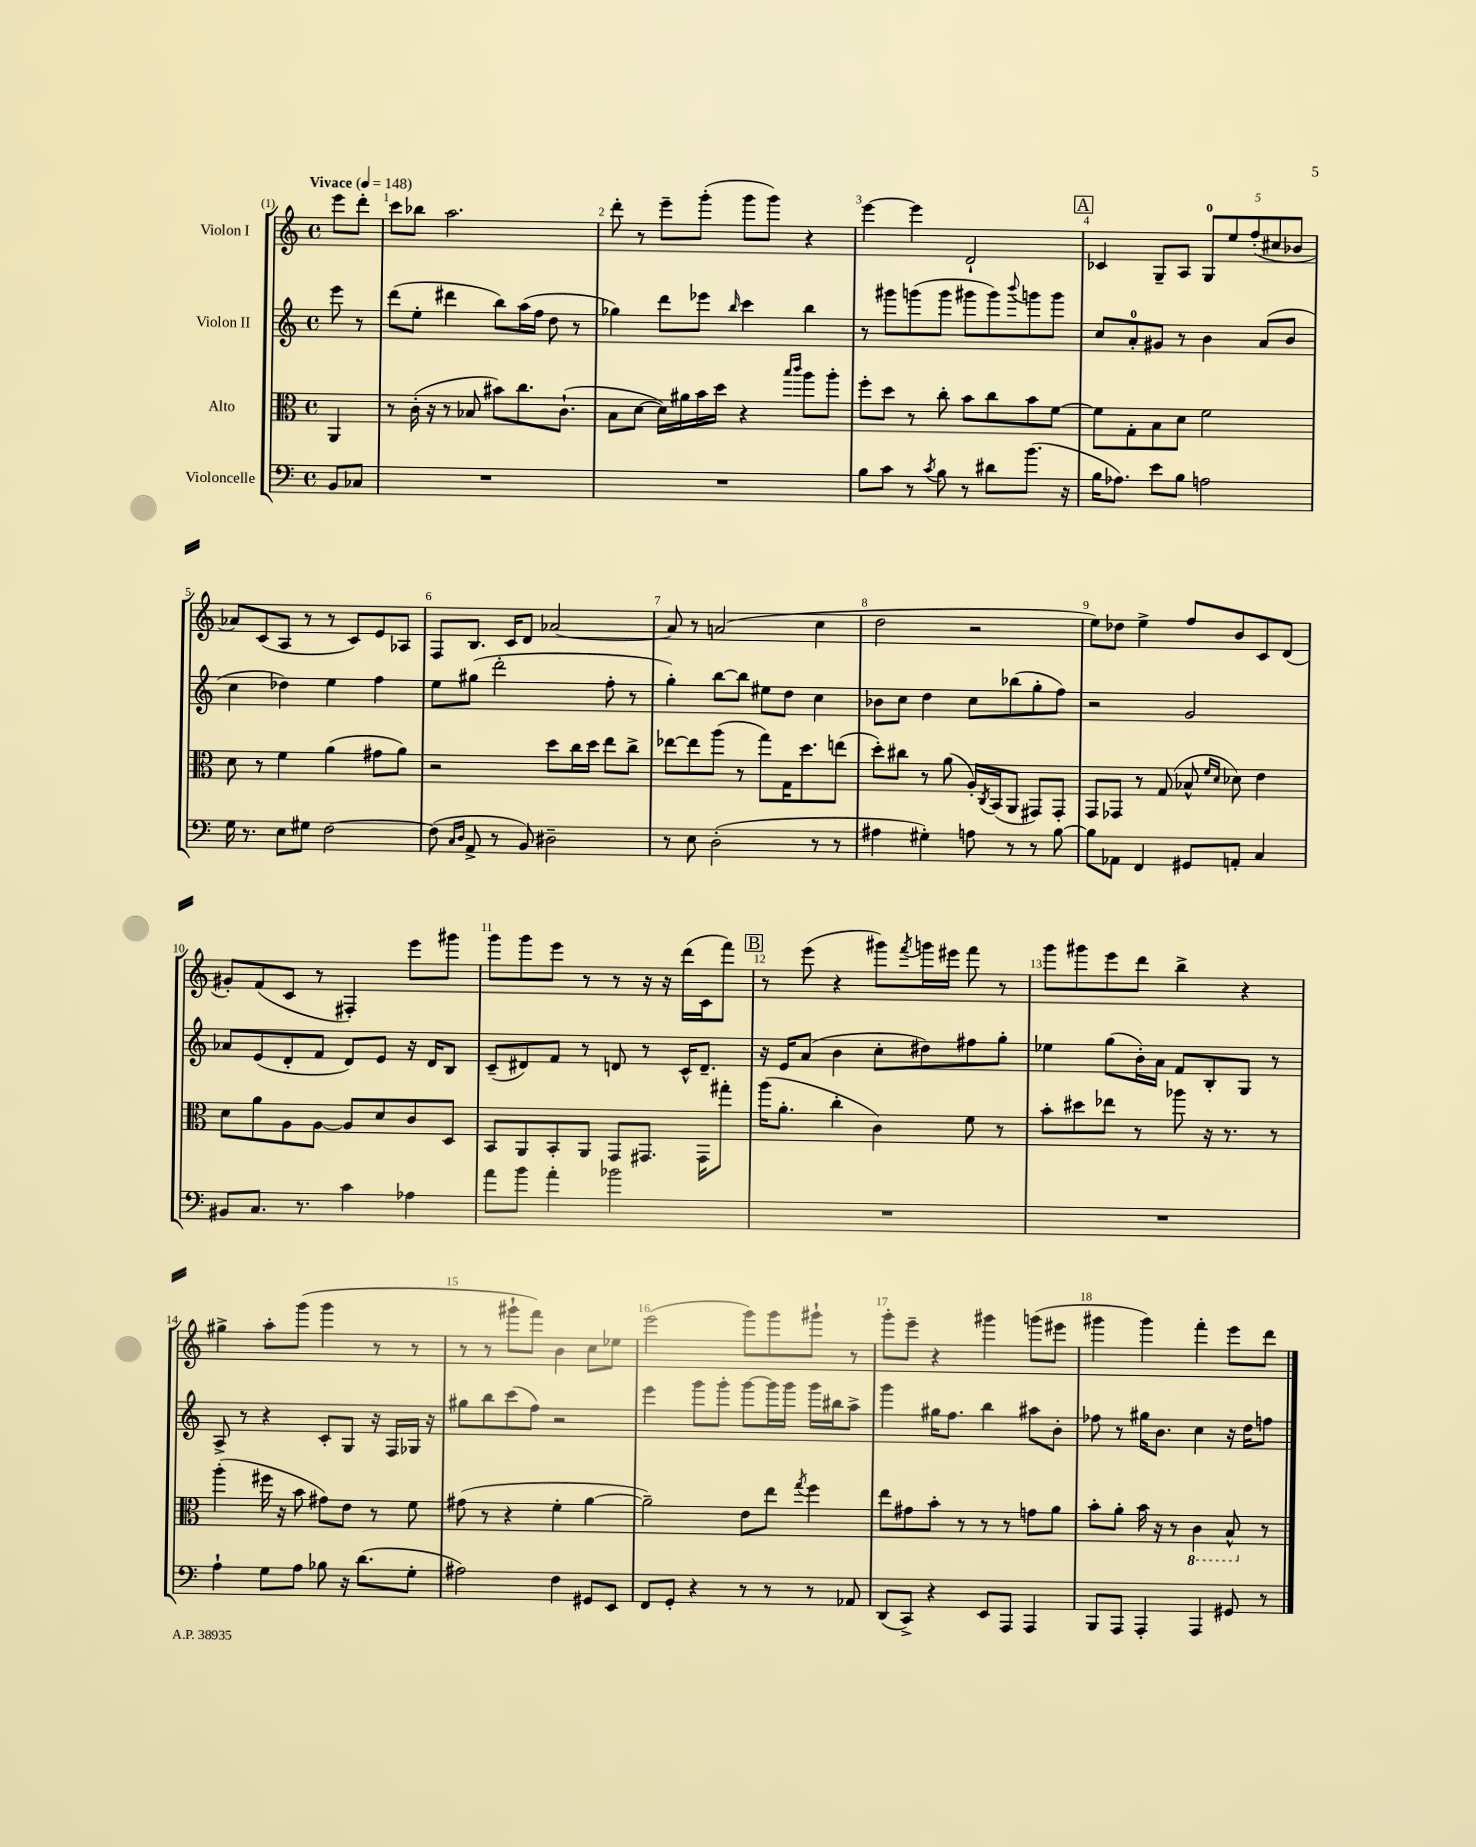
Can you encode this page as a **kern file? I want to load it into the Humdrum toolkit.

**kern	**kern	**kern	**kern
*staff4	*staff3	*staff2	*staff1
*clefF4	*clefC3	*clefG2	*clefG2
*k[]	*k[]	*k[]	*k[]
*M4/4	*M4/4	*M4/4	*M4/4
*met(c)	*met(c)	*met(c)	*met(c)
*MM148	*MM148	*MM148	*MM148
8BB/L	4AA/	8eee\	8eee\L
8C-/J	.	8r	8ddd'\J
=	=	=	=
1r	8r	(8ddd\L	8ccc\L
.	(16c'\	8ee'\J	8bb-\J
.	16r	.	.
.	8r	4ddd#\	2.aa\
.	8B-/	.	.
.	8b#\L)	8bb\L)	.
.	8.cc\	(16aa\L	.
.	.	16ff\JJ	.
.	.	8dd\	.
.	(8.c`\J	.	.
.	.	8r	.
=	=	=	=
1r	8B\L	4gg-\)	8ddd'\
.	[8d\J	.	8r
.	16d\]LL)	8ddd\L	8eee~\L
.	16a#\	.	.
.	16b\	8eee-\J	(8ggg'\J
.	16dd\JJ	.	.
.	.	16qqbb/	.
.	4r	4ccc\	8ggg\L
.	.	.	8ggg\J)
.	16qqbb/LL	.	.
.	16qqccc/JJ	.	.
.	8aa\L	4bb\	4r
.	8aa'\J	.	.
=	=	=	=
8B\L	8ff'\L	8r	[4eee\
8c\J	8dd\J	8ggg#\L	.
8r	8r	(8ggg\	4eee\]
8qc/	.	.	.
8B\	8cc'\	8ggg\J	.
8r	8b\L	8ggg#\L	2d`/
8d#\L	8cc\	8ggg#\)	.
.	.	8qqbbb/	.
(8.b\J	8b\	8ggg\	.
.	[8f\J	8ggg\J	.
16r	.	.	.
=	=	=	=
16B\LK	8f\]L	8cc/L	4c-/
8.A-\J)	.	.	.
.	8G'\	8a'/	.
8e\L	8B\	8g#/J	8G~/L
8B\J	8d\J	8r	8A/J
2A\	2f\	4b\	10G/L
.	.	.	10ee/
.	.	.	(10ff'/
.	.	(8a/L	.
.	.	.	10cc#/
.	.	8b/J	.
.	.	.	10b-/J
=	=	=	=
16G\	8d\	4cc\	8a-/L)
8.r	.	.	.
.	8r	.	(8c/
8E\L	4f\	4dd-\)	8A/J
8G#\J	.	.	8r
[2F\	(4a\	4ee\	8r
.	.	.	8c/L)
.	8g#\L	4ff\	8e/
.	8a\J)	.	8A-/J
=	=	=	=
(8F\]	2r	8ee\L	8F/L
16qqC/LL	.	.	.
16qqD/JJ	.	.	.
8AA^/	.	(8gg#\J	8.B/J
8r	.	2ddd'\	.
.	.	.	16c/LK
8BB/)	.	.	8d/J
2D#~\	8dd\L	.	[2a-/
.	16cc\L	.	.
.	16dd\JJ	.	.
.	8ee\L	8ff'\	.
.	8cc^\J	8r	.
=	=	=	=
8r	[8ee-\L	4gg'\)	8a-/]
8E\	8ee-\]	.	8r
(2D'\	(8aa\J	[8bb\L	(2a/
.	8r	8bb\]J	.
.	8gg\L)	8ee#\L	.
.	16G\K	8dd\J	.
.	8.dd\	.	.
8r	.	4cc\	4cc\
8r	(8ee\J	.	.
=	=	=	=
4A#\	8dd'\L)	8b-\L	2dd\
.	8cc#\J	8cc\J	.
4G#'\)	8r	4dd\	.
.	(8a\	.	.
8A\	16A'/LL)	8cc\L	2r
.	8qC/	.	.
.	(16BB/J	.	.
8r	8AA/J	(8bb-\	.
8r	8GG#/L)	8gg'\	.
[8B\	8GG#'/J	8ff\J)	.
=	=	=	=
8B\]L	8GG/L	2r	8ee\L)
8AA-\J	8GG-/J	.	8dd-\J
4FF/	8r	.	4ee^\
.	(8G/	.	.
8GG#/L	8B-^^/	2g/	8ff/L
.	16qqf/LL	.	.
.	16qqd/JJ	.	.
8AA'/J	8d-\)	.	8b/
4C/	4e\	.	8c/
.	.	.	(8d/J
=	=	=	=
8BB#/L	8d\L	8a-/L	8g#'/L)
8.C/J	8a\	(8e/	(8f/
.	8A\	8d'/	8c/J
8.r	.	.	.
.	[8A\J	8f/J	8r
4c\	8A/]L	8d/L)	4F#'/)
.	8d/	8e/J	.
4A-\	8c/	16r	8eee\L
.	.	16d/LK	.
.	8D/J	8B/J	8ggg#\J
=	=	=	=
8a\L	8BB/L	(8c~/L	8ggg\L
8b\J	8AA/	8d#/)	8ggg\
4a'\	8BB'/	8f/J	8eee\J
.	8AA/J	8r	8r
2b-\	8GG/L	8d/	8r
.	8.GG#/J	8r	16r
.	.	.	16r
.	.	16c^^/LK	(16ddd\LL
.	16GG#\LK	8.d~/J	16c\J
.	8gg#'\J	.	8fff\J)
=	=	=	=
1r	(16aa\LK	16r	8r
.	8.a'\J	16e/LK	.
.	.	(8a/J	(8eee\
.	4cc'\	4b\	4r
.	4c\)	8cc'\L	8ggg#\L)
.	.	.	8qfff/
.	.	8dd#\)	16ggg\L
.	.	.	16eee#\JJ
.	8f\	8ff#\	8fff\
.	8r	8gg'\J	8r
=	=	=	=
1r	8b'\L	4ee-\	8ggg\L
.	8dd#\	.	8ggg#\
.	8ee-\J	(8gg\L	8eee\
.	8r	16b'\L)	8ddd\J
.	.	16a\JJ	.
.	8aa-\	8f/L	4bb^\
.	16r	8B'/	.
.	8.r	.	.
.	.	8G/J	4r
.	8r	8r	.
=	=	=	=
4A`\	(4aa'\	8A^/	4gg#^\
.	.	8r	.
8G\L	16ff#\	4r	8aa'\L
.	16r	.	.
8A\J	8b\	.	(8ggg\J
8B-\	8g#\L)	8c'/L	4ggg\
16r	8e\J	8G/J	.
(8.d\L	.	.	.
.	8r	16r	8r
.	.	16F/LL	.
8G'\J	8f\	16G-/JJ	8r
.	.	16r	.
=	=	=	=
2A#\)	(8g#\	8gg#\L	8r
.	8r	8bb\	8r
.	4r	(8ccc\	8ggg#`\L
.	.	8ff\J)	8fff\J)
4F\	4f'\	2r	4b\
8GG#/L	[4a\	.	8cc\L
8EE/J	.	.	8ee-\J
=	=	=	=
8FF/L	2a~\])	4eee\	(2eee\
8GG'/J	.	.	.
4r	.	8ggg\L	.
.	.	8ggg'\J	.
8r	8e\L	[8ggg\L	8ggg\L)
8r	8ee\J	16ggg\]L	8ggg\
.	.	16ggg\JJ	.
.	8qgg/	.	.
8r	4ff\	16ggg\LL	8ggg#`\J
.	.	16bb#\J	.
8AA-/	.	8aa^\J	8r
=	=	=	=
(8DD/L	8ee\L	4ggg\	8ggg'\L
8CC^/J)	8g#\	.	8eee~\J
4r	8b'\J	16gg#\LK	4r
.	.	8.ff\J	.
.	8r	.	.
8EE/L	8r	4bb\	4ggg#\
8AAA/J	8r	.	.
4AAA/	8g\L	8aa#\L	(8ggg\L
.	8a\J	8b'\J	8eee#\J
=	=	=	=
8BBB/L	8b'\L	8ff-\	4ggg#\
8AAA/J	8a'\J	8r	.
4AAA'/	16b\	16gg#\LK	4ggg#\)
.	16r	8.b\J	.
.	8r	.	.
4AAA/	4C\	4cc\	4fff'\
8GG#/	8BB^^/	16r	8eee\L
.	.	16dd\LK	.
8r	8r	8ff\J	8ddd\J
==	==	==	==
*-	*-	*-	*-
